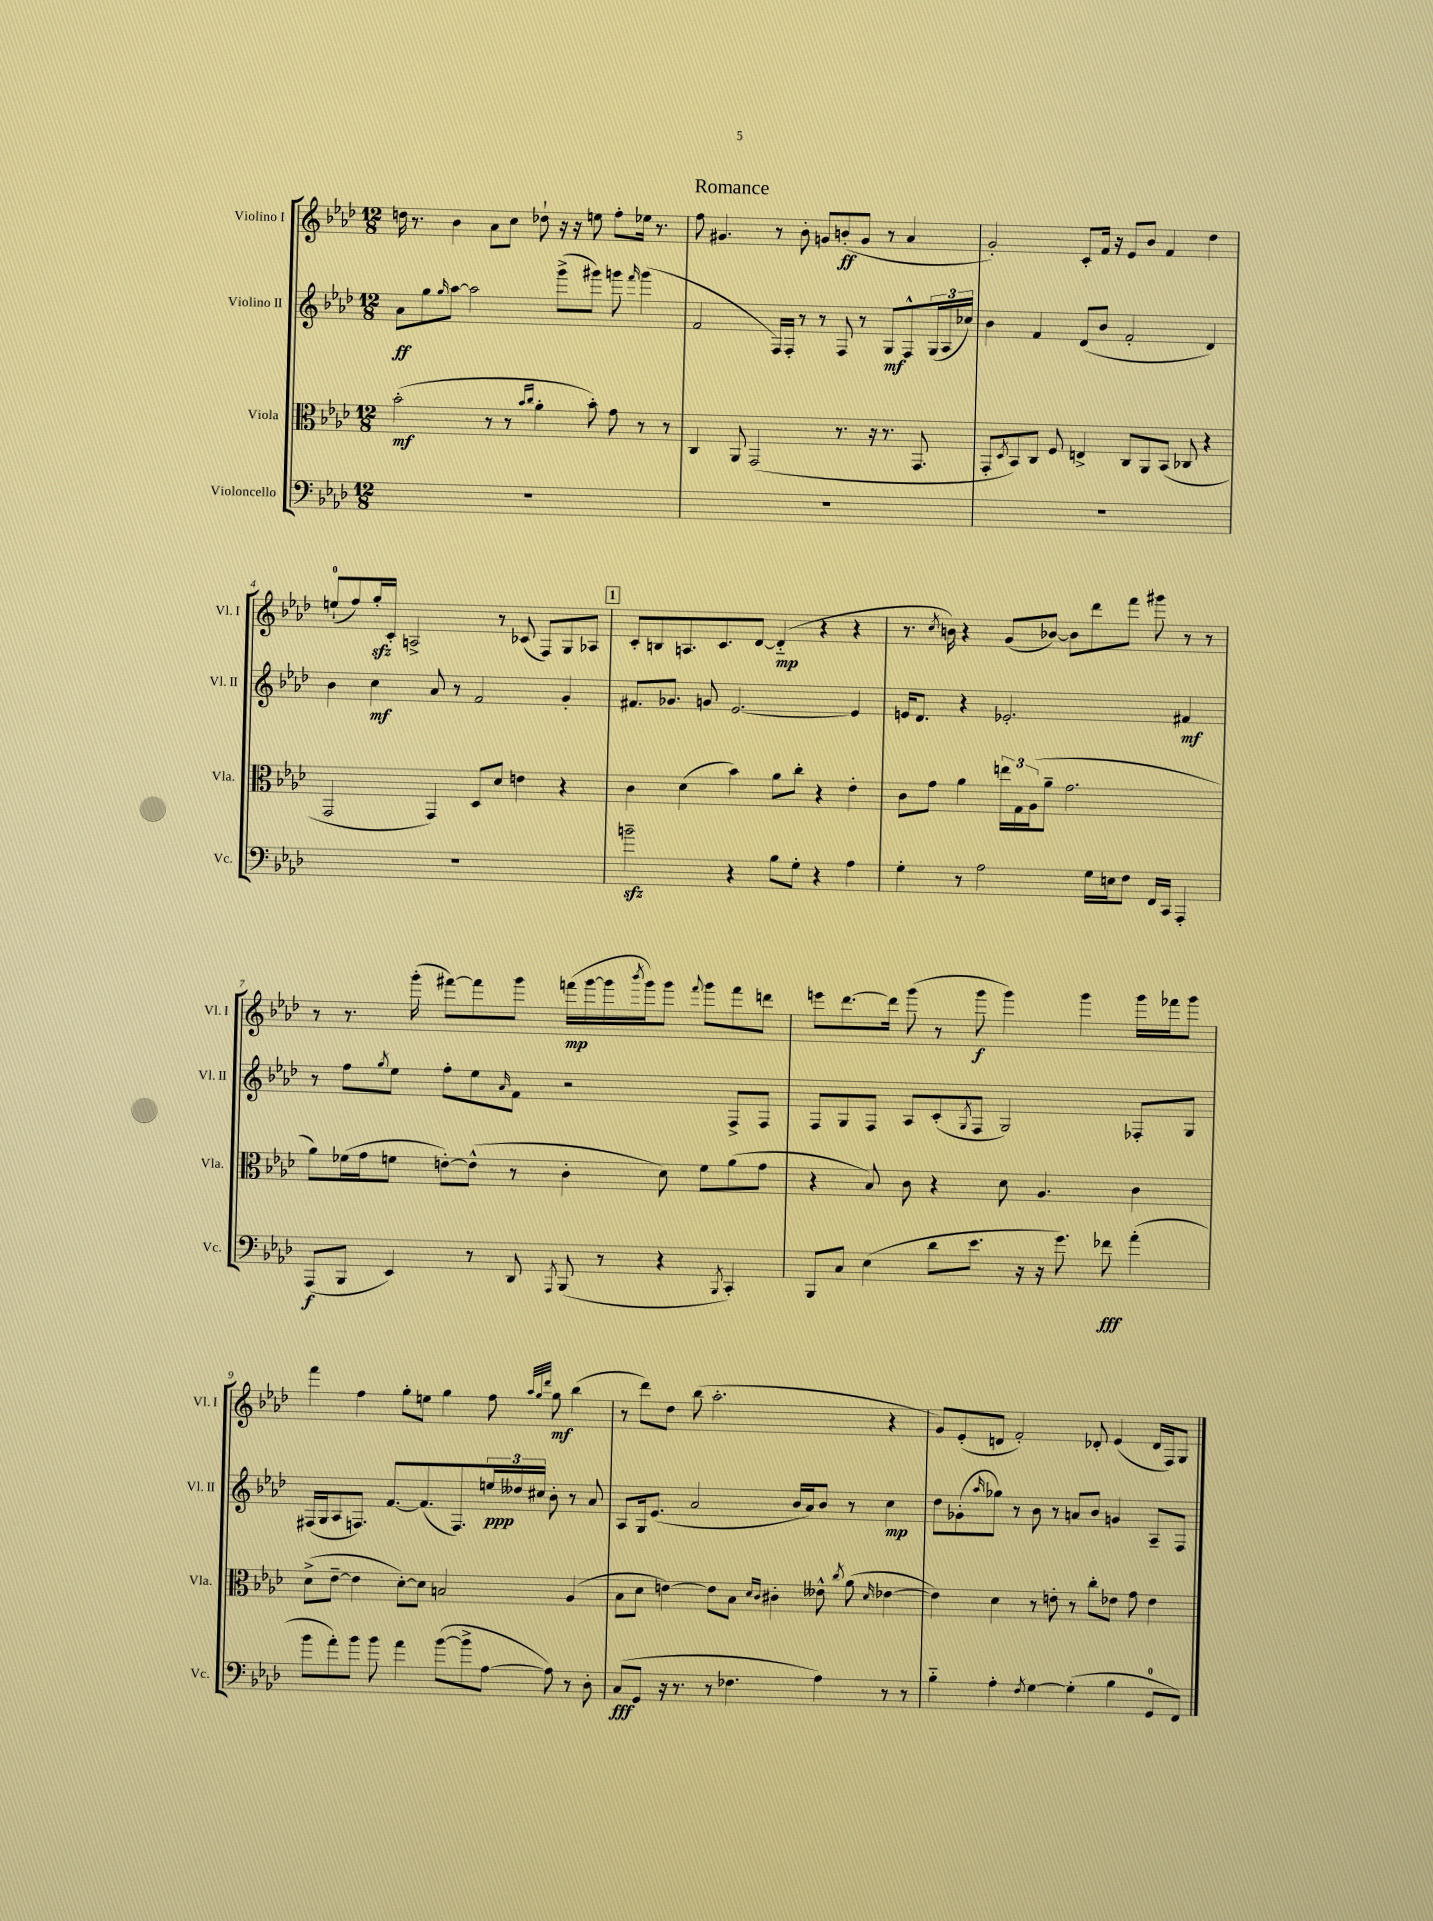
\header { title = "Romance" }
<<
\new StaffGroup <<
\new Staff = "s0" \with { instrumentName = "Violino I" shortInstrumentName = "Vl. I" } {
    \clef treble \key aes \major \numericTimeSignature \time 12/8
    d''16 r8. bes'4 aes'8 c''8 des''8-! r16 r16 e''8 f''8-. ees''16 r8. |
    f''8 gis'4. r8 bes'8-. g'8 b'8-.\ff( g'8 r8 aes'4 |
    g'2-.) c'8-. f'16 r16 ees'8 bes'8 f'4 des''4 |
    e''8-0-!( f''8) g''16-.\sfz c'16-. a2-> r8 ces'8( f8) g8 aes8 |
    \mark \markup { \box "1" } c'8-. b8 a8. c'8. des'8~ des'4-_\mp( r4 r4 |
    r8. \acciaccatura { c''8 } b'16) r4 g'8( bes'8~) bes'8 des'''8 f'''8 gis'''8 r8 r8 |
    r8 r8. g'''16-.( fis'''8~) fis'''8 g'''8 f'''16\mp( g'''16~ g'''16 \acciaccatura { bes'''8 } g'''16) g'''8 \appoggiatura { f'''8 } g'''8 f'''8 d'''8 |
    e'''8 des'''8.~ des'''16 g'''8( r8 g'''8\f g'''4) g'''4 g'''16 fes'''16 g'''8 |
    f'''4 f''4 g''8-. e''8 g''4 f''8 \grace { aes''32 g''32 des'''32 } g''8\mf bes''4( |
    r8 des'''8) des''8 bes''8( aes''2.-. r4 |
    g'8) ees'8-.( d'8 f'2-.) des'8-. ees'4( des'16 f16) g8 \bar "|." |
}
\new Staff = "s1" \with { instrumentName = "Violino II" shortInstrumentName = "Vl. II" } {
    \clef treble \key aes \major \numericTimeSignature \time 12/8
    aes'8\ff g''8 \grace { g''16 } aes''8~ aes''2 g'''8->( gis'''8) g'''8 \grace { f'''16 } g'''4( |
    f'2 f16) f16-. r8 r8 f8 r8 g8\mf f8-^ \tuplet 3/2 { g16( aes16 ces''16) } |
    bes'4 f'4 des'8( bes'8 f'2-. des'4) |
    bes'4 c''4\mf aes'8 r8 f'2 g'4-. |
    \mark \markup { \box "1" } fis'8. ges'8. g'8 ees'2.~ ees'4 |
    e'16 des'8. r4 ees'2.-. fis'4\mf |
    r8 f''8 \acciaccatura { g''8 } ees''8 f''8-. ees''8 \grace { aes'16 } f'8 r2 f8-> f8 |
    f8 g8 f8 aes8 c'8-.( \acciaccatura { g8 } f8 g2) fes8-. g8 |
    fis16( g16 aes8 f8.) f'8.~ f'8.( f8.) \tuplet 3/2 { e''16\ppp deses''16 cis''16 } bes'8-. r8 aes'8 |
    aes8 g16 ees'8.( aes'2 bes'16 aes'16) bes'8 r8 c''4\mp |
    des''8 ges'8-.( \grace { aes''16 } ges''8) r8 bes'8 r8 a'8 bes'8 g'4 aes8-- f8 \bar "|." |
}
\new Staff = "s2" \with { instrumentName = "Viola" shortInstrumentName = "Vla." } {
    \clef alto \key aes \major \numericTimeSignature \time 12/8
    bes'2-.\mf( r8 r8 \grace { bes'16 c''16 } aes'4-. bes'8-.) g'8 r8 r8 |
    c4 aes,8 g,2( r8. r16 r8. g,8. |
    g,8-. \acciaccatura { des8 } bes,8) c8 f8 e4-> c8 aes,8 bes,8( ces8 r4 |
    g,2 g,4) des8 des'8 e'4 r4 |
    \mark \markup { \box "1" } c'4 des'4( bes'4) aes'8 c''8-. r4 ees'4-. |
    c'8 g'8 aes'4 \tuplet 3/2 { e''16 g16 aes16( } aes'8-- g'2. |
    aes'8) fes'16( g'16 f'8 e'8~-.) e'8-^( r8 c'4-. des'8) f'8 aes'8( g'8 |
    r4 bes8) c'8 r4 des'8 aes4. c'4 |
    des'8->( ees'8~-- ees'4 des'8~-.) des'8 b2 aes4( |
    bes8 des'8 e'4~) e'8 bes8 \grace { des'16 c'16 } cis'4-. eeses'8-^ \acciaccatura { c''8 } aes'8( \grace { des'16 } ees'4~ |
    ees'4) des'4 r8 e'8-. r8 c''8-. ees'8 g'8 ees'4 \bar "|." |
}
\new Staff = "s3" \with { instrumentName = "Violoncello" shortInstrumentName = "Vc." } {
    \clef bass \key aes \major \numericTimeSignature \time 12/8
    R1. |
    R1. |
    R1. |
    R1. |
    \mark \markup { \box "1" } b'2--\sfz r4 bes8 g8-. r4 aes4 |
    g4-. r8 aes2 g16 e16 f8 f,16 c,16 aes,,4-. |
    aes,,8\f( bes,,8 ees,4) r8 des,8 \acciaccatura { aes,,8 } bes,,8( r8 r4 \acciaccatura { bes,,8 } c,4-.) |
    bes,,8 c8 ees4( des'8 ees'8. r16 r16 g'8.) fes'8\fff aes'4-.( |
    bes'8 aes'8-.) bes'8 bes'8 aes'4 bes'8~( bes'8-> aes8~ aes8) r8 des8-. |
    c8\fff( g,8 r16 r8. r8 fes4. aes4) r8 r8 |
    bes4-_ aes4-. \acciaccatura { f8 } g4~ g4-.( bes4 g,8-0 f,8) \bar "|." |
}
>>
>>
